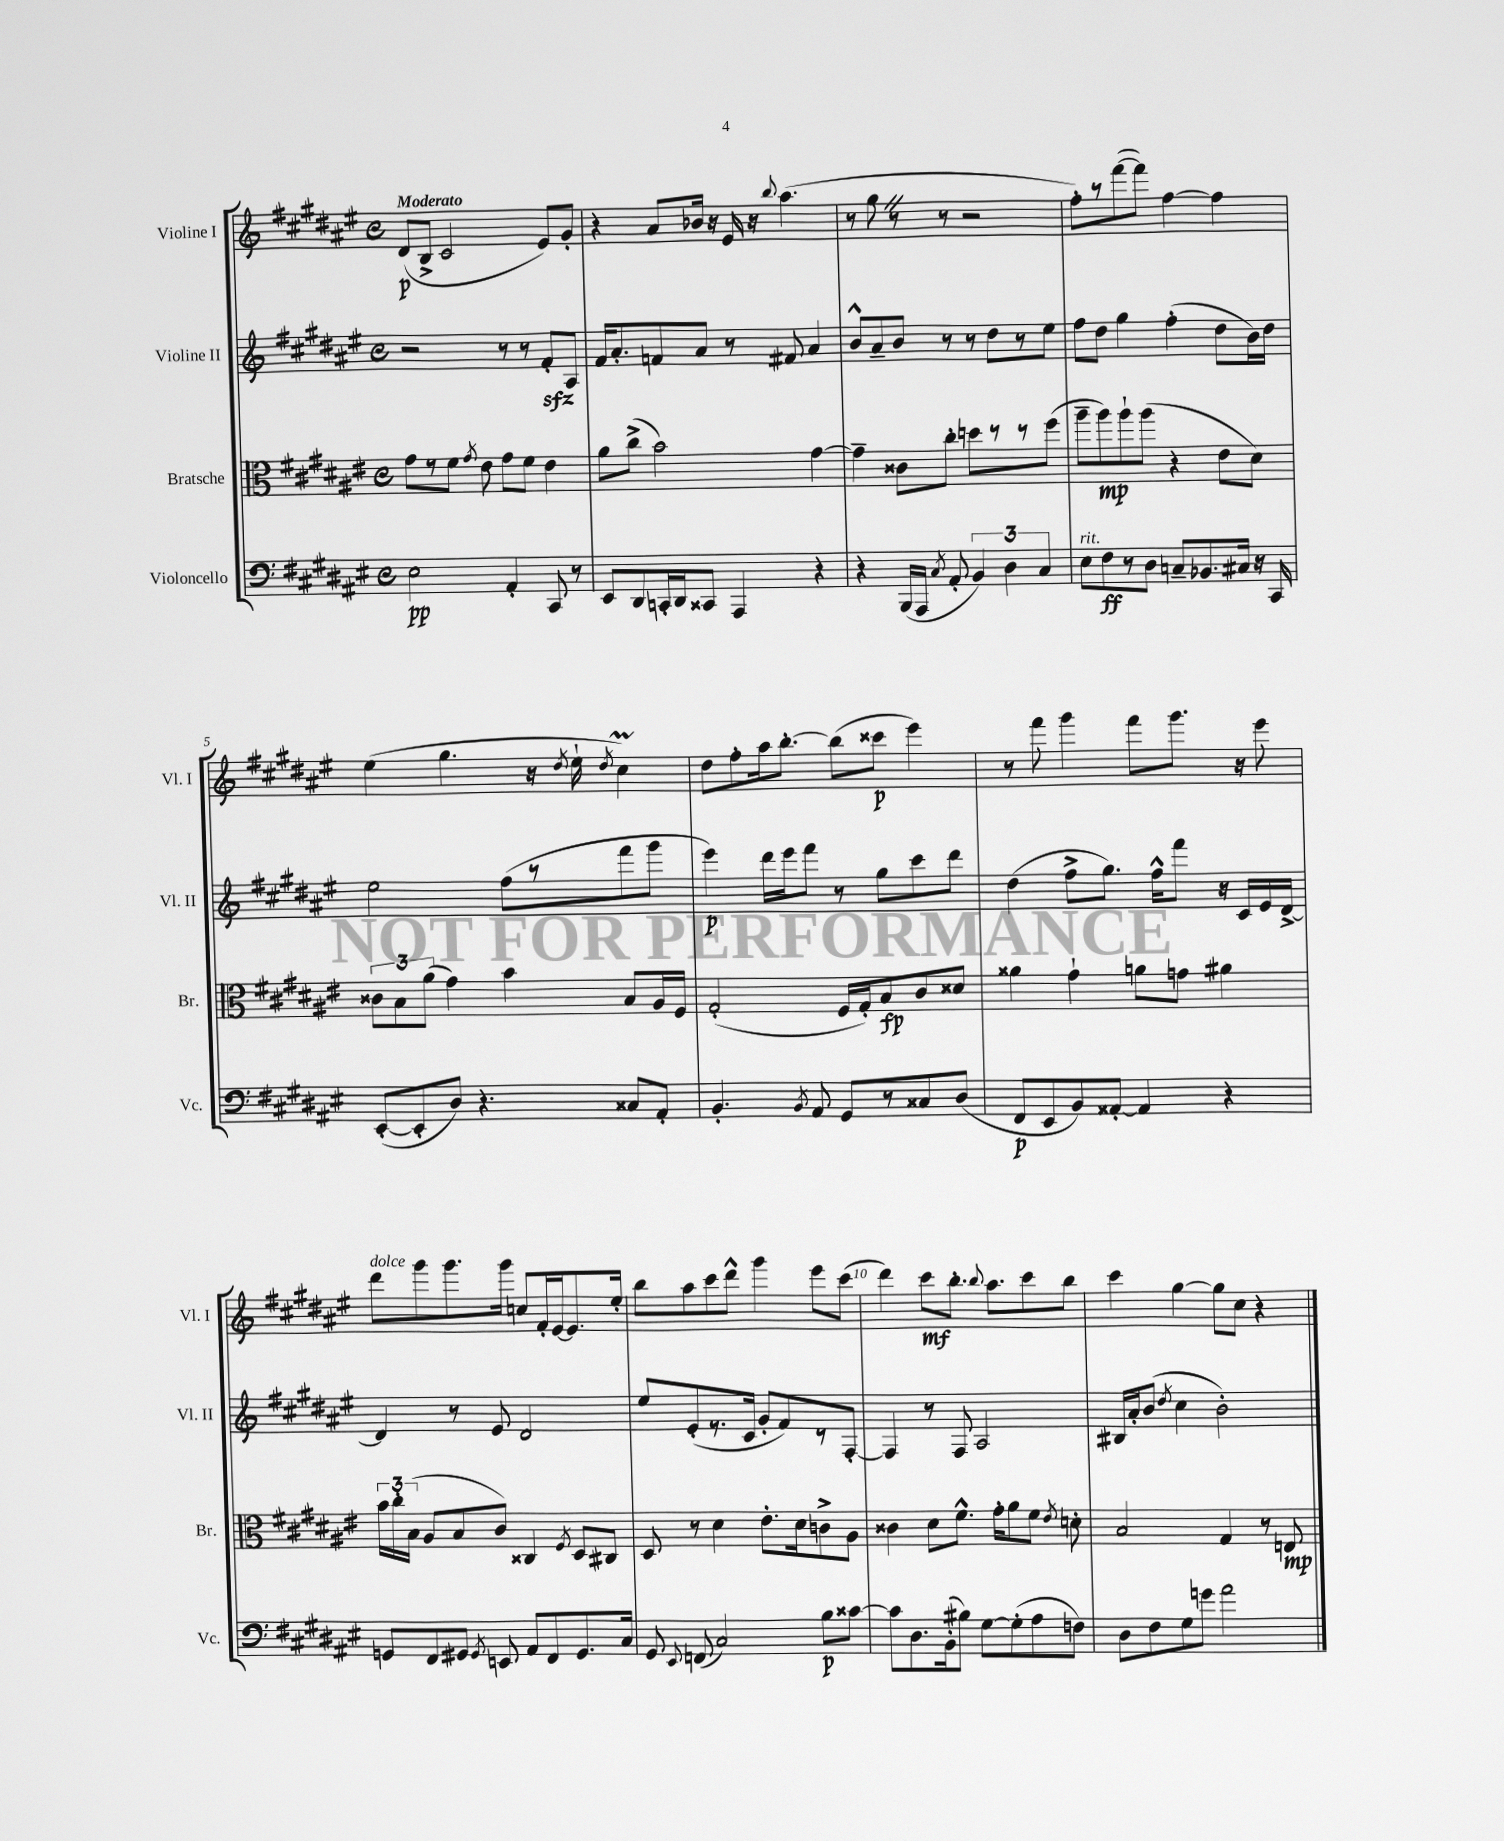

**kern	**dynam	**kern	**dynam	**kern	**dynam	**kern	**dynam
*part4	*part4	*part3	*part3	*part2	*part2	*part1	*part1
*staff4	*staff4	*staff3	*staff3	*staff2	*staff2	*staff1	*staff1
*I"Violoncello	*	*I"Bratsche	*	*I"Violine II	*	*I"Violine I	*
*I'Vc.	*	*I'Br.	*	*I'Vl. II	*	*I'Vl. I	*
*clefF4	*	*clefC3	*	*clefG2	*	*clefG2	*
*k[f#c#g#d#a#e#]	*	*k[f#c#g#d#a#e#]	*	*k[f#c#g#d#a#e#]	*	*k[f#c#g#d#a#e#]	*
*M4/4	*	*M4/4	*	*M4/4	*	*M4/4	*
*met(c)	*	*met(c)	*	*met(c)	*	*met(c)	*
=1	=1	=1	=1	=1	=1	=1	=1
!	!	!	!	!	!	!LO:TX:a:B:t=Moderato	!
2E#\	pp	8g#\L	.	2r	.	(8d#/L	p
.	.	8r	.	.	.	8B^/J	.
.	.	8f#\J	.	.	.	2c#/	.
.	.	8qg#/	.	.	.	.	.
.	.	8e#\	.	.	.	.	.
4AA#'/	.	8g#\L	.	8r	.	.	.
.	.	8f#\J	.	8r	.	.	.
8CC#/	.	4e#\	.	8f#zz'/L	.	8e#/L)	.
8r	.	.	.	8A#/J	.	8g#'/J	.
=2	=2	=2	=2	=2	=2	=2	=2
8EE#/L	.	8a#\L	.	16f#/KL	.	4r	.
.	.	.	.	8.a#'/	.	.	.
8DD#/	.	(8cc#^\J	.	.	.	.	.
16CCn'/L	.	2b\)	.	8fn/	.	8a#/L	.
16DD#/J	.	.	.	.	.	.	.
8CC##X/J	.	.	.	8a#/J	.	16b-X/Jk	.
.	.	.	.	.	.	16r	.
4AAA#/	.	.	.	8r	.	16e#/	.
.	.	.	.	.	.	16r	.
.	.	.	.	.	.	8qqbb/	.
.	.	.	.	8f#X/	.	(4.aa#\	.
4r	.	[4g#\	.	4a#/	.	.	.
=3	=3	=3	=3	=3	=3	=3	=3
4r	.	4g#~\]	.	8b^^/L	.	8r	.
.	.	.	.	8a#~/	.	8gg#Z\	.
(16BBB/LL	.	8c##X\L	.	8b/J	.	8r	.
16AAA#/JJ	.	.	.	.	.	.	.
8qC#/	.	.	.	.	.	.	.
8AA#'/	.	8cc#'\J	.	8r	.	8r	.
6BB/)	.	8ddn\L	.	8r	.	2r	.
.	.	8r	.	8dd#\L	.	.	.
6D#\	.	.	.	.	.	.	.
.	.	8r	.	8r	.	.	.
6C#/	.	.	.	.	.	.	.
.	.	(8ff#\J	.	8ee#\J	.	.	.
=4	=4	=4	=4	=4	=4	=4	=4
!LO:TX:a:i:t=rit.	!	!	!	!	!	!	!
8E#\L	.	8aa#~\L	.	8ff#\L	.	8ff#'\L)	.
8F#\	ff	8aa#\)	mp	8dd#\J	.	8r	.
8r	.	8aa#`\	.	4gg#\	.	([8fff#\	.
8D#\J	.	(8aa#\J	.	.	.	8fff#\J])	.
8Cn~/L	.	4r	.	(4ff#'\	.	[4ff#\	.
8.BB-X/	.	.	.	.	.	.	.
.	.	8e#\L	.	8dd#\L	.	4ff#\]	.
16C#X/Jk	.	.	.	.	.	.	.
16r	.	8d#\J)	.	16b\L)	.	.	.
16CC#/	.	.	.	16dd#\JJ	.	.	.
!!LO:LB:g=z
=5	=5	=5	=5	=5	=5	=5	=5
([8EE#'/L	.	12c##X\L	.	2ee#\	.	(4ee#\	.
.	.	12B\	.	.	.	.	.
8EE#'/]	.	.	.	.	.	.	.
.	.	(12a#\J	.	.	.	.	.
8D#/J)	.	4g#\)	.	.	.	4.gg#\	.
4.r	.	.	.	.	.	.	.
.	.	4b\	.	(8ff#\L	.	.	.
.	.	.	.	8r	.	16r	.
.	.	.	.	.	.	8qdd#/	.
.	.	.	.	.	.	16ee#`\	.
.	.	.	.	.	.	8qdd#/	.
8C##X/L	.	8B/L	.	8fff#\	.	4cc#M\)	.
8AA#'/J	.	16A#/L	.	8ggg#\J	.	.	.
.	.	16F#/JJ	.	.	.	.	.
=6	=6	=6	=6	=6	=6	=6	=6
4.BB'/	.	(2G#'/	.	4eee#\)	p	8dd#\L	.
.	.	.	.	.	.	8ff#'\	.
.	.	.	.	16ddd#\LL	.	16aa#\k	.
.	.	.	.	16eee#\J	.	[8.bb'\J	.
8qBB/	.	.	.	.	.	.	.
8AA#/	.	.	.	8fff#\J	.	.	.
8GG#/L	.	16F#/LL	.	8r	.	(8bb\L]	.
.	.	16G#'/J)	.	.	.	.	.
8r	.	8B/	fp	8gg#\L	.	8ccc##X\J	p
8C##X/	.	8c#/	.	8ccc#\	.	4eee#\)	.
(8D#/J	.	8d##X/J	.	8ddd#\J	.	.	.
=7	=7	=7	=7	=7	=7	=7	=7
8FF#/L	p	4a##X\	.	(4dd#\	.	8r	.
8EE#/	.	.	.	.	.	8fff#\	.
8BB/)	.	4g#`\	.	8ff#^\L	.	4ggg#\	.
[8AA##X'/J	.	.	.	8.gg#\J)	.	.	.
4AA##/]	.	8an\L	.	.	.	8fff#\L	.
.	.	.	.	16ff#^^\KL	.	.	.
.	.	8gn\J	.	8fff#\J	.	8.ggg#\J	.
4r	.	4a#X\	.	16r	.	.	.
.	.	.	.	16c#/LL	.	16r	.
.	.	.	.	16e#/	.	8eee#\	.
.	.	.	.	[16d#^/JJ	.	.	.
!!LO:LB:g=z
=8	=8	=8	=8	=8	=8	=8	=8
!	!	!	!	!	!	!LO:TX:a:i:t=dolce	!
8GGn/L	.	24b\LL	.	4d#/]	.	8ddd#\L	.
.	.	24cc#'\	.	.	.	.	.
.	.	(24B\JJ	.	.	.	.	.
8FF#/	.	8A#/L	.	.	.	8ggg#\	.
8GG#X/J	.	8B/	.	8r	.	8.ggg#\	.
8qGG#/	.	.	.	.	.	.	.
8EEn/	.	8c#/J)	.	8e#/	.	.	.
.	.	.	.	.	.	16ggg#\Jk	.
8AA#/L	.	4C##X/	.	2d#/	.	8ccn/L	.
8FF#/	.	.	.	.	.	16f#'/L	.
.	.	.	.	.	.	[16e#/J	.
.	.	8qF#/	.	.	.	.	.
8.GG#/	.	8D#/L	.	.	.	8.e#/]	.
.	.	8C#X/J	.	.	.	.	.
16C#/Jk	.	.	.	.	.	16ee#'/Jk	.
=9	=9	=9	=9	=9	=9	=9	=9
8GG#/	.	8D#/	.	8ee#/L	.	8bb\L	.
8qqEE#/	.	.	.	.	.	.	.
(8FFn/	.	8r	.	(8e#'/	.	8aa#\	.
2C#/)	.	4d#\	.	8.r	.	8ccc#\	.
.	.	.	.	.	.	8ddd#^^\J	.
.	.	.	.	16c#/Jk	.	.	.
.	.	8.e#'\L	.	8g#'/L	.	4ggg#\	.
.	.	.	.	8f#/)	.	.	.
.	.	16d#\k	.	.	.	.	.
8B\L	p	8cn^\	.	8r	.	8eee#\L	.
[8c##X\J	.	8A#\J	.	[8F#'/J	.	(8ccc#\J	.
=10	=10	=10	=10	=10	=10	=10	=10
8c##\L]	.	4c##X\	.	4F#/]	.	4ddd#\)	.
8.D#\	.	.	.	.	.	.	.
.	.	8d#\L	.	8r	.	8ccc#\L	mf
(16BB'\k	.	.	.	.	.	.	.
8B#X\J)	.	8.f#^^\J	.	8F#/	.	8.bb'\J	.
[8G#\L	.	.	.	2A#/	.	.	.
.	.	.	.	.	.	8qqbb/	.
.	.	16g#'\KL	.	.	.	8.aa#\L	.
(8G#'\]	.	8a#\	.	.	.	.	.
8A#\	.	8f#\J	.	.	.	8ccc#\	.
.	.	8qe#/	.	.	.	.	.
8Fn\J)	.	8dn'\	.	.	.	8bb\J	.
=11	=11	=11	=11	=11	=11	=11	=11
8D#\L	.	2B/	.	16B#X/LL	.	4ccc#\	.
.	.	.	.	16a#'/J	.	.	.
8F#\	.	.	.	(8b/J	.	.	.
.	.	.	.	8qdd#/	.	.	.
8G#\	.	.	.	4cc#\	.	[4gg#\	.
8gn\J	.	.	.	.	.	.	.
2a#\	.	4G#/	.	2b'\)	.	8gg#\L]	.
.	.	.	.	.	.	8cc#\J	.
.	.	8r	.	.	.	4r	.
.	.	8En/	mp	.	.	.	.
==	==	==	==	==	==	==	==
*-	*-	*-	*-	*-	*-	*-	*-
